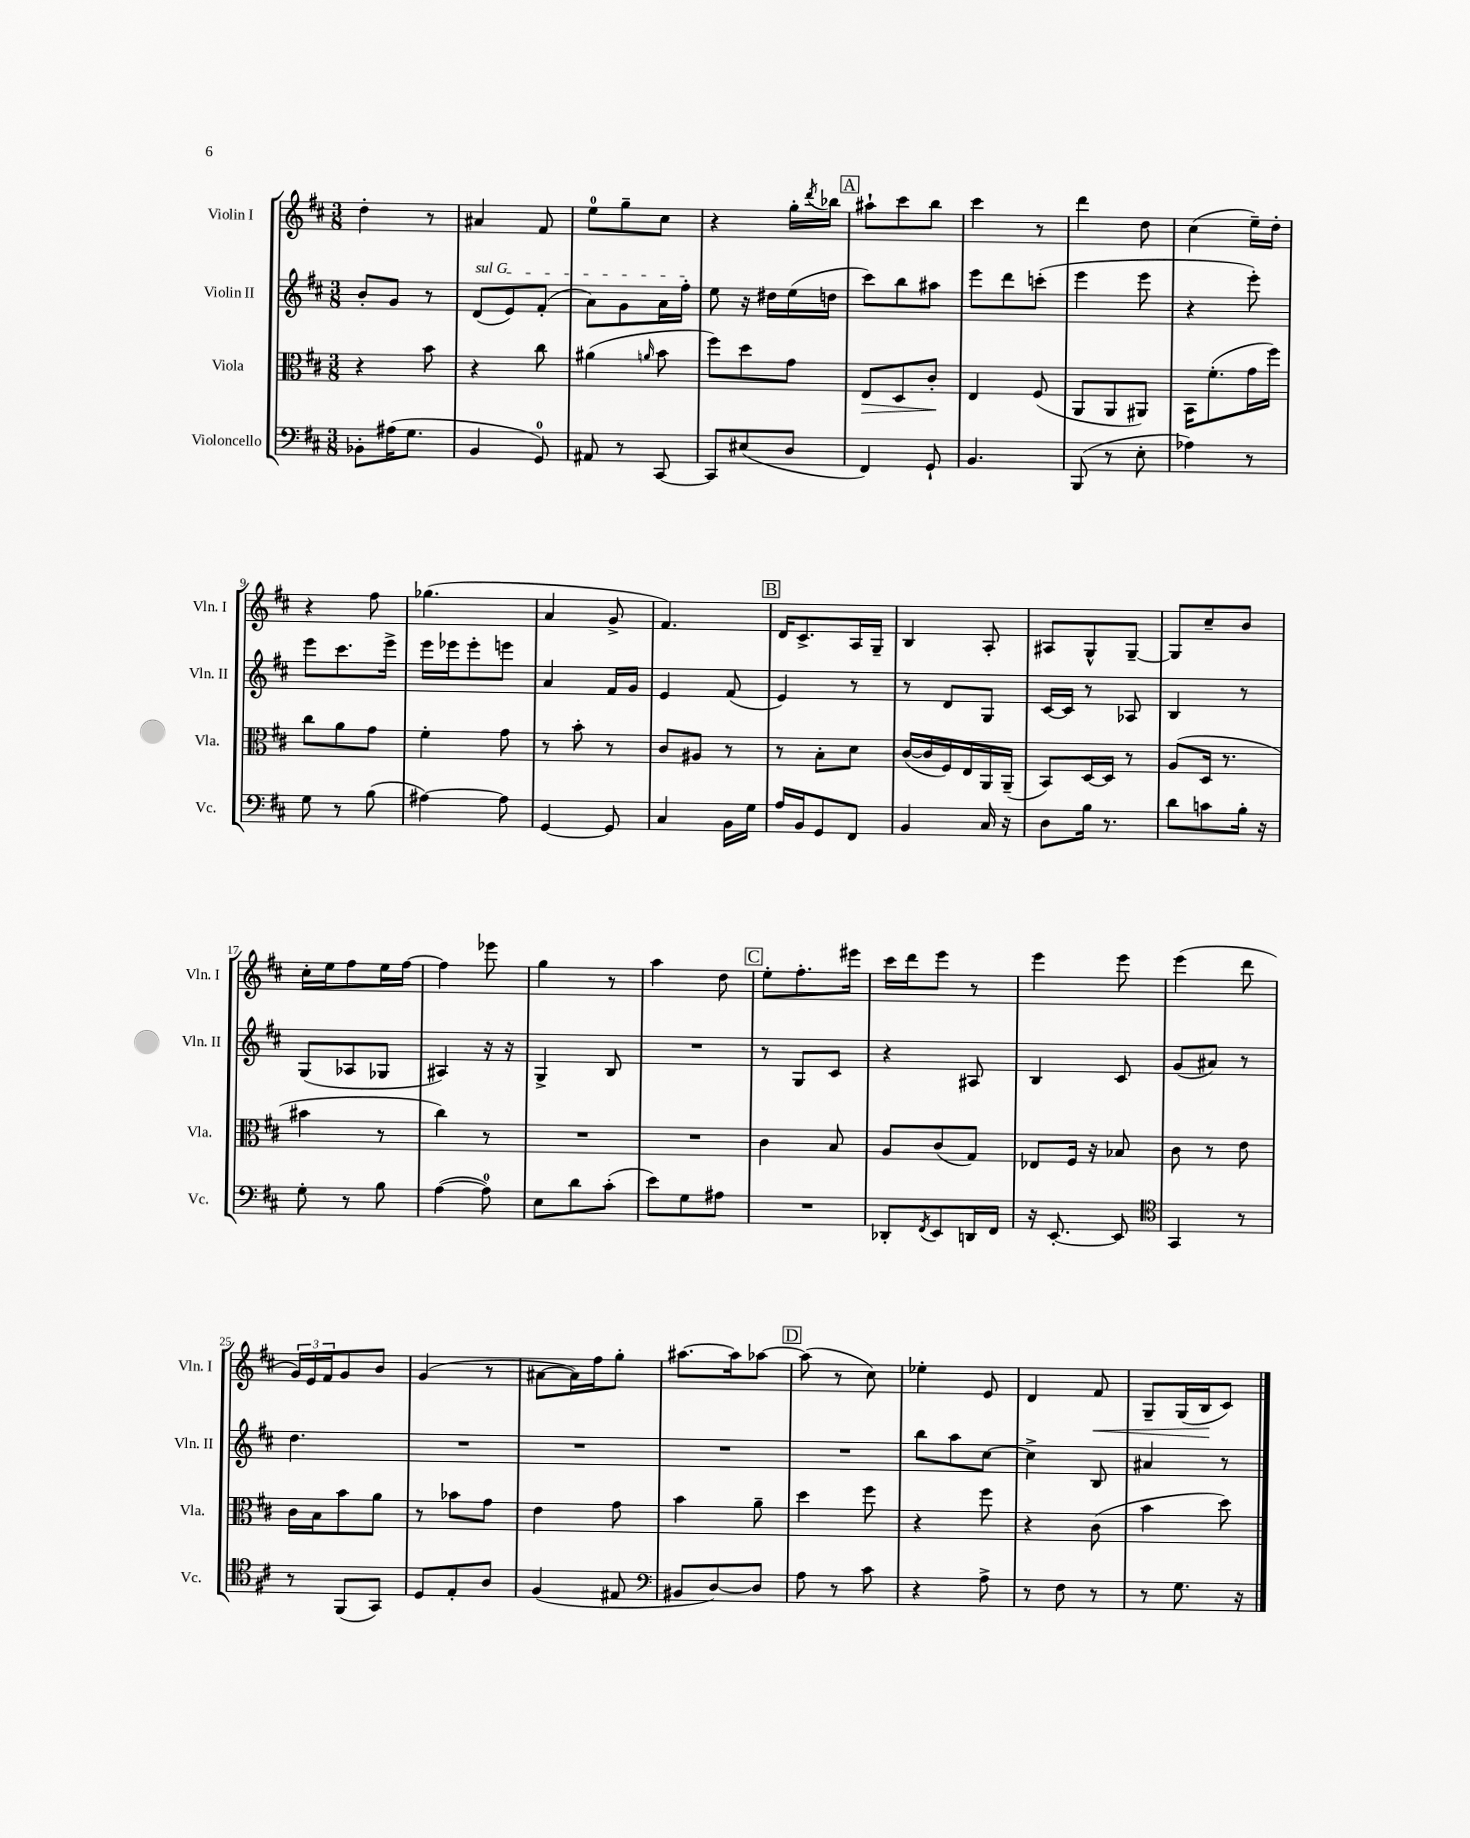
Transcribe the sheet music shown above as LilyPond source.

<<
\new StaffGroup <<
\new Staff = "s0" \with { instrumentName = "Violin I" shortInstrumentName = "Vln. I" } {
    \clef treble \key d \major \numericTimeSignature \time 3/8
    d''4-. r8 |
    ais'4 fis'8 |
    e''8-0 g''8-- cis''8 |
    r4 g''16-. \acciaccatura { d'''8 } bes''16 |
    \mark \markup { \box "A" } ais''8-! cis'''8 b''8 |
    cis'''4 r8 |
    d'''4 d''8 |
    cis''4( e''16--) d''16-. |
    r4 fis''8 |
    ges''4.( |
    a'4 g'8-> |
    fis'4.) |
    \mark \markup { \box "B" } d'16 cis'8.-> a16 g16-- |
    b4 a8-. |
    ais8 g8-^ g8~-- |
    g8 cis''8-- b'8 |
    cis''16-. e''16 fis''8 e''16 fis''16~ |
    fis''4 ees'''8 |
    g''4 r8 |
    a''4 d''8 |
    \mark \markup { \box "C" } e''8-. fis''8.-. eis'''16 |
    cis'''16 d'''16 e'''8 r8 |
    e'''4 e'''8 |
    e'''4( d'''8 |
    \tuplet 3/2 { g'16) e'16 fis'16 } g'8 b'8 |
    g'4( r8 |
    ais'8~ ais'16) fis''16 g''8-. |
    ais''8.~ ais''16 aes''8~ |
    \mark \markup { \box "D" } aes''8( r8 cis''8) |
    ees''4-. e'8 |
    d'4 fis'8\< |
    g8-- g16( b16\! cis'8) \bar "|." |
}
\new Staff = "s1" \with { instrumentName = "Violin II" shortInstrumentName = "Vln. II" } {
    \clef treble \key d \major \numericTimeSignature \time 3/8
    b'8-. g'8 r8 |
    \once \override TextSpanner.bound-details.left.text = \markup { \italic "sul G" } d'8\startTextSpan( e'8) fis'8-.( |
    a'8) g'8 a'16 fis''16-.\stopTextSpan |
    e''8 r16 dis''16 e''16( d''16 |
    \mark \markup { \box "A" } cis'''8) b''8 ais''8 |
    e'''8 d'''8 c'''8-.( |
    e'''4 e'''8 |
    r4 e'''8-.) |
    e'''8 cis'''8. e'''16-> |
    e'''16 ees'''16 ees'''8-. e'''8 |
    a'4 fis'16 g'16 |
    e'4 fis'8( |
    \mark \markup { \box "B" } e'4) r8 |
    r8 d'8 g8 |
    cis'16~ cis'16 r8 aes8 |
    b4 r8 |
    g8( aes8 ges8 |
    ais4) r16 r16 |
    g4-> b8 |
    R4. |
    \mark \markup { \box "C" } r8 g8 cis'8 |
    r4 ais8 |
    b4 cis'8 |
    g'8( ais'8) r8 |
    d''4. |
    R4. |
    R4. |
    R4. |
    \mark \markup { \box "D" } R4. |
    b''8 a''8 cis''8~ |
    cis''4-> b8 |
    ais'4 r8 \bar "|." |
}
\new Staff = "s2" \with { instrumentName = "Viola" shortInstrumentName = "Vla." } {
    \clef alto \key d \major \numericTimeSignature \time 3/8
    r4 b'8 |
    r4 cis''8 |
    ais'4( \grace { a'16 } b'8 |
    fis''8) d''8 g'8 |
    \mark \markup { \box "A" } e8\> d8 cis'8-.\! |
    e4 fis8( |
    a,8 a,8 ais,8) |
    b,16 fis'8.-.( g'16 fis''16) |
    cis''8 a'8 g'8 |
    fis'4-. g'8 |
    r8 b'8-. r8 |
    cis'8 ais8 r8 |
    \mark \markup { \box "B" } r8 b8-. d'8 |
    cis'16~( cis'16 fis16) e16 a,16 a,16--( |
    b,8) d16~ d16 r8 |
    a8( d16 r8. |
    bis'4 r8 |
    cis''4) r8 |
    R4. |
    R4. |
    \mark \markup { \box "C" } cis'4 b8 |
    a8 cis'8( g8) |
    ees8 fis16 r16 bes8 |
    cis'8 r8 e'8 |
    cis'16 b16 b'8 a'8 |
    r8 bes'8 g'8 |
    e'4 g'8 |
    b'4 a'8-- |
    \mark \markup { \box "D" } d''4 fis''8 |
    r4 fis''8 |
    r4 cis'8( |
    b'4 d''8) \bar "|." |
}
\new Staff = "s3" \with { instrumentName = "Violoncello" shortInstrumentName = "Vc." } {
    \clef bass \key d \major \numericTimeSignature \time 3/8
    bes,8-. ais16( g8. |
    b,4 g,8-0) |
    ais,8 r8 cis,8~ |
    cis,8 eis8( d8 |
    \mark \markup { \box "A" } fis,4) g,8-! |
    b,4. |
    b,,8( r8 e8-. |
    aes4) r8 |
    g8 r8 b8( |
    ais4~) ais8 |
    g,4~ g,8 |
    cis4 b,16 g16 |
    \mark \markup { \box "B" } a16 b,16 g,8 fis,8 |
    b,4 cis16 r16 |
    d8 b16 r8. |
    d'8 c'8 b16-. r16 |
    g8-. r8 b8 |
    a4~( a8-0) |
    e8 d'8 cis'8-.( |
    e'8) g8 ais8 |
    \mark \markup { \box "C" } R4. |
    des,8-. \acciaccatura { fis,8 } e,8 d,16 fis,16 |
    r16 e,8.~-. e,8 |
    \clef tenor g,4 r8 |
    r8 fis,8( g,8) |
    d8 e8-. a8 |
    fis4( eis8 |
    \clef bass bis,8 d8~) d8 |
    \mark \markup { \box "D" } a8 r8 cis'8 |
    r4 a8-> |
    r8 fis8 r8 |
    r8 g8. r16 \bar "|." |
}
>>
>>
